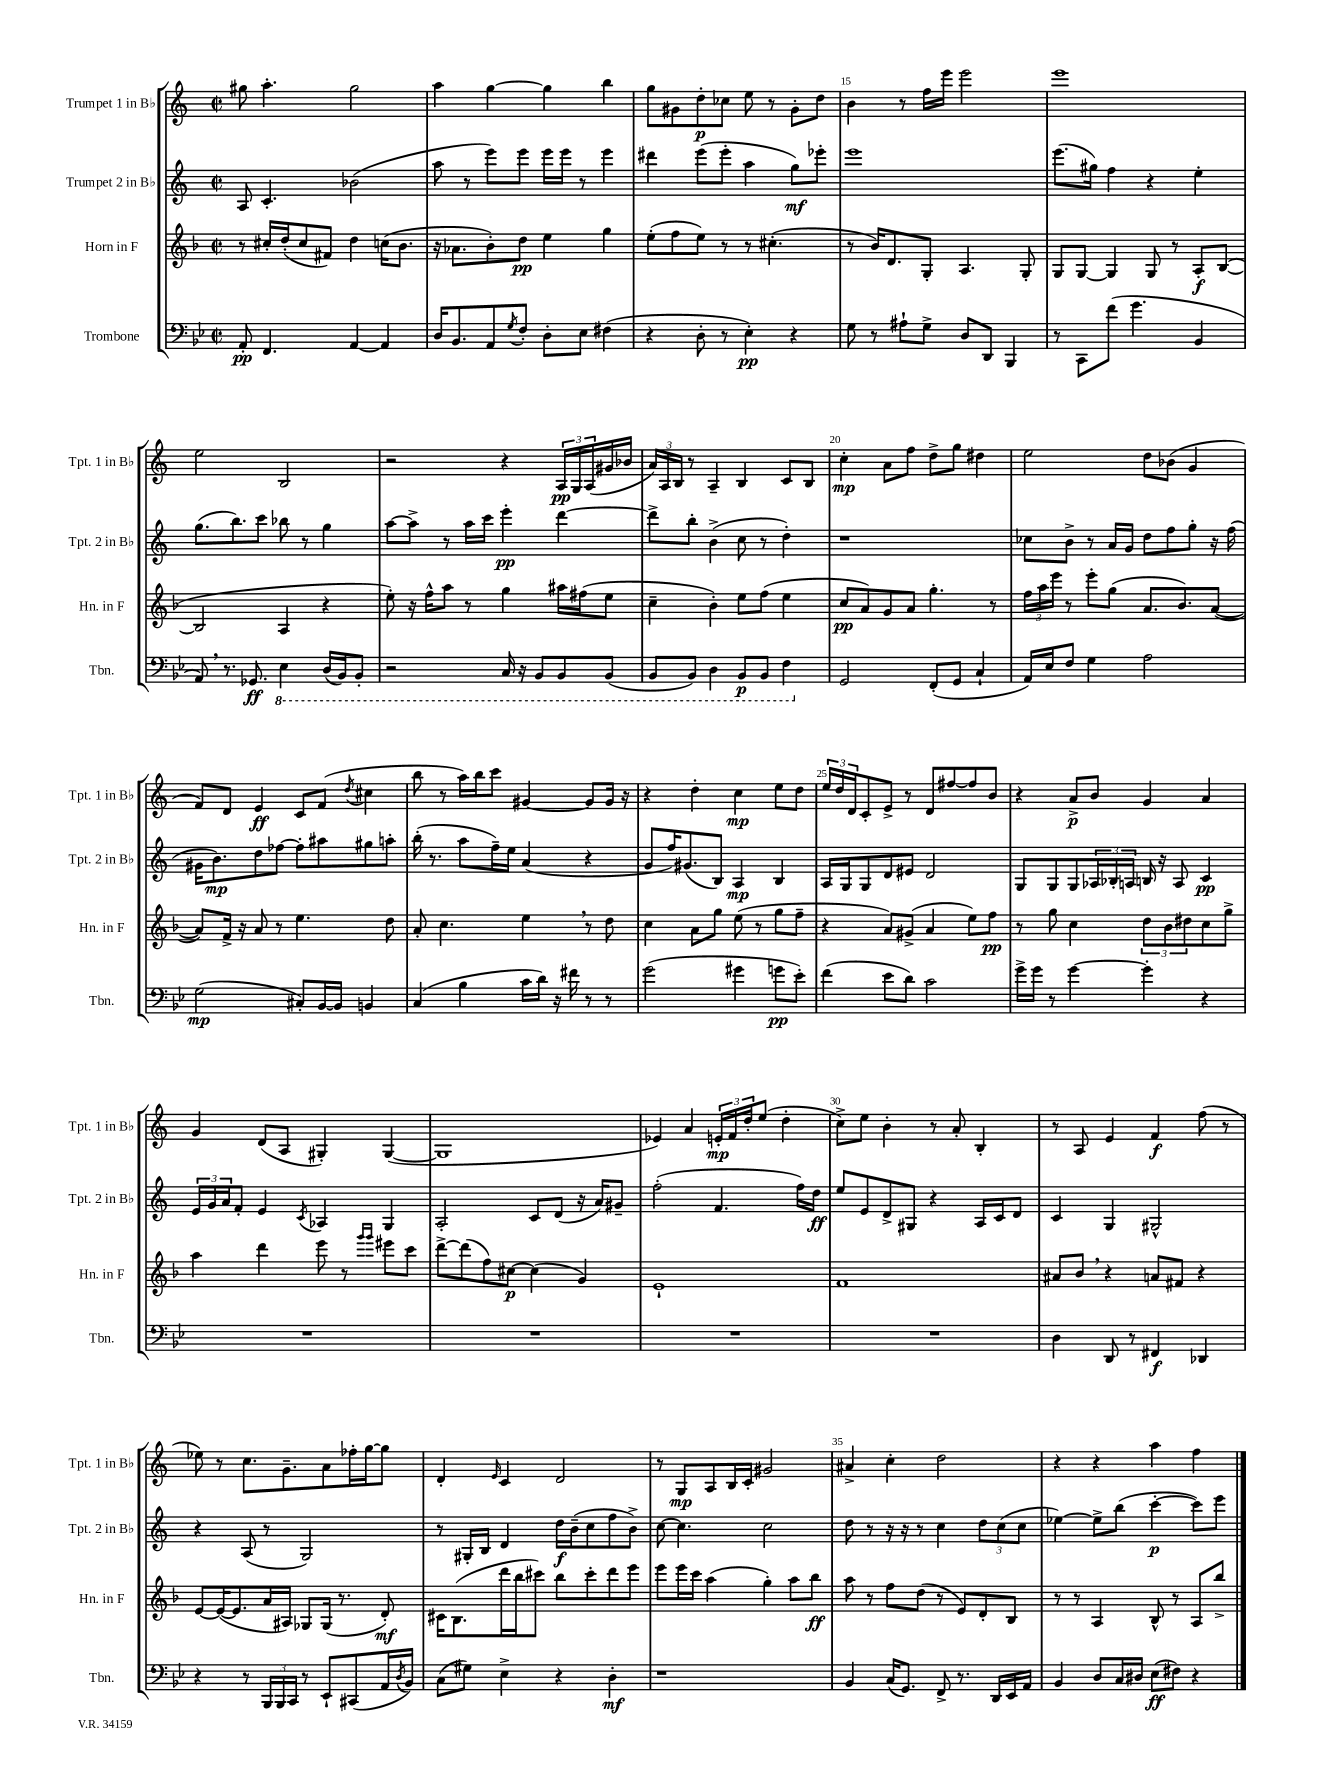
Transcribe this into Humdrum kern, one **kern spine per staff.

**kern	**kern	**kern	**kern
*staff4	*staff3	*staff2	*staff1
*clefF4	*clefG2	*clefG2	*clefG2
*k[b-e-]	*k[b-]	*k[]	*k[]
*M2/2	*M2/2	*M2/2	*M2/2
*met(c|)	*met(c|)	*met(c|)	*met(c|)
8AA'/	8r	8A/	8gg#\
4.FF/	16cc#'/LL	4.c'/	4.aa'\
.	(16dd'/J	.	.
.	8cc#/	.	.
.	8f#/J)	.	.
[4AA/	4dd\	(2b-\	2gg#\
4AA/]	(16cc\LK	.	.
.	8.b-\J	.	.
=	=	=	=
16D/LK	16r	8aa\	4aa\
8.BB-/	8.a-\L	.	.
.	.	8r	.
8AA/	8b-'\)	8eee\L)	[4gg\
8qG/	.	.	.
8F'/J	8dd\J	8eee\J	.
8D'\L	4ee\	16eee\LL	4gg\]
.	.	16eee\JJ	.
8E-\J	.	8r	.
(4F#\	4gg\	4eee\	4bb\
=	=	=	=
4r	(8ee'\L	4ddd#\	8gg\L
.	8ff\	.	8g#\
8D'\	8ee\J)	(8eee\L	8dd'\
8r	8r	8eee'\J	8cc-\J
4E-'\)	8r	4aa\	8ee\
.	(4.cc#'\	.	8r
4r	.	8gg\L)	8g#'\L
.	.	8eee-'\J	8dd\J
=	=	=	=
8G\	8r	1eee	4b\
8r	16b-/LK)	.	.
.	8.d/	.	.
8A#`\L	.	.	8r
8G^\J	8G'/J	.	16ff\LL
.	.	.	16eee\JJ
8D/L	4.A/	.	2eee\
8DD/J	.	.	.
4BBB-/	.	.	.
.	8G'/	.	.
=	=	=	=
8r	8G/L	(8.eee\L	1eee
8CC\L	[8G/J	.	.
.	.	16gg#\Jk)	.
(8f\J	4G/]	4ff\	.
4.g\	.	.	.
.	8G/	4r	.
.	8r	.	.
4BB-/	8A'/L	4ee'\	.
.	([8B-/J	.	.
=	=	=	=
8AA/)	2B-/]	(8.gg\L	2ee\
8.r	.	.	.
.	.	8.bb\)	.
8.GG-/	.	.	.
.	.	8ccc\J	.
4EE-\	4A/	8bb-\	2B/
.	.	8r	.
(16DD/LL	4r	4gg\	.
16BBB-/J)	.	.	.
8BBB-'/J	.	.	.
=	=	=	=
2r	8ee'\)	[8aa\L	2r
.	16r	8aa^\]J	.
.	16ff^^\LK	.	.
.	8aa\J	8r	.
.	8r	16aa\LL	.
.	.	16ccc\JJ	.
16CC/	4gg\	4eee'\	4r
16r	.	.	.
8BBB-/L	.	.	.
8BBB-/	16aa#\LL	[4ddd\	24A/LL
.	.	.	24G/
.	(16ff#\J	.	.
.	.	.	(24A/
(8BBB-/J	8ee\J	.	16g#/
.	.	.	16b-/JJ
=	=	=	=
8BBB-/L	4cc~\	8ddd^\]L	24a/LL)
.	.	.	24A/
.	.	.	24B/JJ
8BBB-/J)	.	8bb'\J	8r
4DD\	4b-'\)	(4b^\	4A~/
8BBB-/L	8ee\L	8cc\	4B/
8BBB-/J	(8ff\J	8r	.
4FF\	4ee\	4dd'\)	8c/L
.	.	.	8B/J
=	=	=	=
2GG/	8cc/L	1r	4cc'\
.	8a/)	.	.
.	8g/	.	8a\L
.	8a/J	.	8ff\J
(8FF'/L	4.gg'\	.	8dd^\L
8GG/J	.	.	8gg\J
4C`/	.	.	4dd#\
.	8r	.	.
=	=	=	=
16AA/LL)	24ff\LL	8cc-\L	2ee\
.	24aa\	.	.
16E-/J	.	.	.
.	24eee\JJ	.	.
8F/J	8r	8b^\J	.
4G\	8eee'\L	8r	.
.	(8gg\J	16a/LL	.
.	.	16g/JJ	.
2A\	8.a/L	8dd\L	8dd\L
.	.	8ff\	(8b-\J
.	8.b-/)	.	.
.	.	8gg'\J	4g/
.	([8a/J	16r	.
.	.	(16ff\	.
=	=	=	=
(2G\	8a/]L)	16g#\LK	8f/L)
.	.	8.b\)	.
.	16f^/Jk	.	8d/J
.	16r	.	.
.	8a/	8dd\	4e/
.	8r	[8ff-\J	.
8C#'/L)	4.ee\	8ff-'\]L	8c/L
[16BB-/L	.	8aa#\	(8f/J
16BB-/]JJ	.	.	.
.	.	.	8qdd/
4BB/	.	8gg#\	4cc#\
.	8dd\	8aa'\J	.
=	=	=	=
(4C/	8a'/	(16bb'\	8bb\
.	.	8.r	.
.	4.cc\	.	8r
4B-\	.	8aa\L	16aa\LL)
.	.	.	16bb\J
.	.	16ff~\L)	8ccc\J
.	.	16ee\JJ	.
16c\LL	4ee\	(4a/	[4g#/
16d\JJ)	.	.	.
16r	.	.	.
16f#\	.	.	.
8r	8r	4r	8g#/]L
8r	8dd\	.	16g#/Jk
.	.	.	16r
=	=	=	=
(2g\	4cc\	8g/L	4r
.	.	16ff/K)	.
.	.	(8.g#/	.
.	8a\L	.	4dd'\
.	8gg\J	8B/J)	.
4g#\	(8ee\	4A/	4cc\
.	8r	.	.
8g\L	8gg\L	4B/	8ee\L
8e-'\J)	8ff~\J	.	8dd\J
=	=	=	=
(4f\	4r	16A/LL	24ee/LL
.	.	.	24dd/
.	.	16G/J	.
.	.	.	24d/J
.	.	8G/	8c'/
8e-\L	8a/L)	8d/	8e^/J
8d\J)	(8g#^/J	8e#/J	8r
2c\	4a/	2d/	8d/L
.	.	.	[8ff#/
.	8ee\L)	.	8ff#/]
.	8ff\J	.	8b/J
=	=	=	=
16g^\LL	8r	8G/L	4r
16g\JJ	.	.	.
8r	8gg\	8G/	.
[4g\	4cc\	8G/	8a^/L
.	.	24A-/L	8b/J
.	.	24B-'/	.
.	.	24A/JJ	.
4g'\]	12dd\L	16B/	4g/
.	.	16r	.
.	12b-\	.	.
.	.	8A/	.
.	12dd#\	.	.
4r	8cc\	4c/	4a/
.	8gg^\J	.	.
=	=	=	=
1r	4aa\	24e/LL	4g/
.	.	24g/	.
.	.	24a/J	.
.	.	8f'/J	.
.	4ddd\	4e/	(8d/L
.	.	.	8A/J
.	.	8qc/	.
.	8eee\	4A-/	4G#'/)
.	8r	.	.
.	16qqggg/LL	.	.
.	16qqggg/JJ	.	.
.	8eee#\L	4G/	([4G#/
.	8ccc\J	.	.
=	=	=	=
1r	[8ddd^\L	2A'/	1G#]
.	(8ddd\]	.	.
.	8ff\)	.	.
.	[8cc#\J	.	.
.	(4cc#\]	8c/L	.
.	.	(8d/J	.
.	4g/)	16r	.
.	.	16a/LK)	.
.	.	8g#~/J	.
=	=	=	=
1r	1e`	(2ff'\	4e-/)
.	.	.	4a/
.	.	4.f/	24e'/LL
.	.	.	24f/
.	.	.	24dd'/J
.	.	.	(8ee/J
.	.	.	4dd'\
.	.	16ff\LL)	.
.	.	16dd\JJ	.
=	=	=	=
1r	1f	8ee/L	8cc^\L)
.	.	8e/	8ee\J
.	.	8d^/	4b'\
.	.	8G#/J	.
.	.	4r	8r
.	.	.	8a'/
.	.	16A/LL	4B'/
.	.	16c/J	.
.	.	8d/J	.
=	=	=	=
4D\	8a#/L	4c/	8r
.	8b-/J	.	8A/
8DD/	4r	4G/	4e/
8r	.	.	.
4FF#/	8a/L	2G#^^/	4f/
.	8f#/J	.	.
4DD-/	4r	.	(8ff\
.	.	.	8r
=	=	=	=
4r	[8e/L	4r	8ee-\)
.	(16e/_K	.	8r
.	8.e/]	.	.
8r	.	(8A/	8.cc\L
24BBB-/LL	16a/L	8r	.
24BBB-/	.	.	.
.	16A#/JJ)	.	8.g~\
24CC/JJ	.	.	.
8r	8G-/L	2G/)	.
8EE-`/L	(16G-/Jk	.	8a\
.	8.r	.	.
(8CC#/	.	.	16ff-'\L
.	.	.	[16gg\J
16AA/L	8d'/)	.	8gg\]J
8qD/	.	.	.
16BB-/JJ)	.	.	.
=	=	=	=
(8C\L	16c#\LK	8r	4d'/
.	(8.B-\	.	.
8G#\J)	.	16G#'/LL	.
.	.	16B/JJ	.
.	.	.	16qqe/
4E-^\	16ddd\L	4d/	4c/
.	16bb-\J	.	.
.	8ccc#\J)	.	.
4r	8bb-\L	16dd\LL	2d/
.	.	(16b~\J	.
.	8ccc#'\	8cc\	.
4D'\	8ddd\	8ff\	.
.	8eee\J	8b^\J)	.
=	=	=	=
1r	8eee\L	[8cc\	8r
.	16eee\L	4.cc\]	8G/L
.	16ccc\JJ	.	.
.	(4aa\	.	8A/
.	.	.	16B/L
.	.	.	16c'/JJ
.	4gg'\)	2cc\	2g#/
.	8aa\L	.	.
.	8bb-\J	.	.
=	=	=	=
4BB-/	8aa\	8dd\	4a#^/
.	8r	8r	.
(16C/LK	8ff\L	16r	4cc'\
8.GG/J)	.	16r	.
.	(8dd\J	8r	.
8FF^/	8r	4cc\	2dd\
8.r	8e/L)	.	.
.	8d'/	12dd\L	.
16DD/LL	.	.	.
.	.	(12cc\	.
16EE-/	8B-/J	.	.
.	.	12cc\J	.
16AA/JJ	.	.	.
=	=	=	=
4BB-/	8r	[4ee-\)	4r
.	8r	.	.
8D/L	4A/	8ee-^\]L	4r
16C/L	.	(8bb\J	.
16D#/JJ	.	.	.
(8E-\L	8B-^^/	[4ccc'\	4aa\
8F#\J)	8r	.	.
4r	8A/L	8ccc\]L)	4ff\
.	8bb-^/J	8eee\J	.
==	==	==	==
*-	*-	*-	*-
